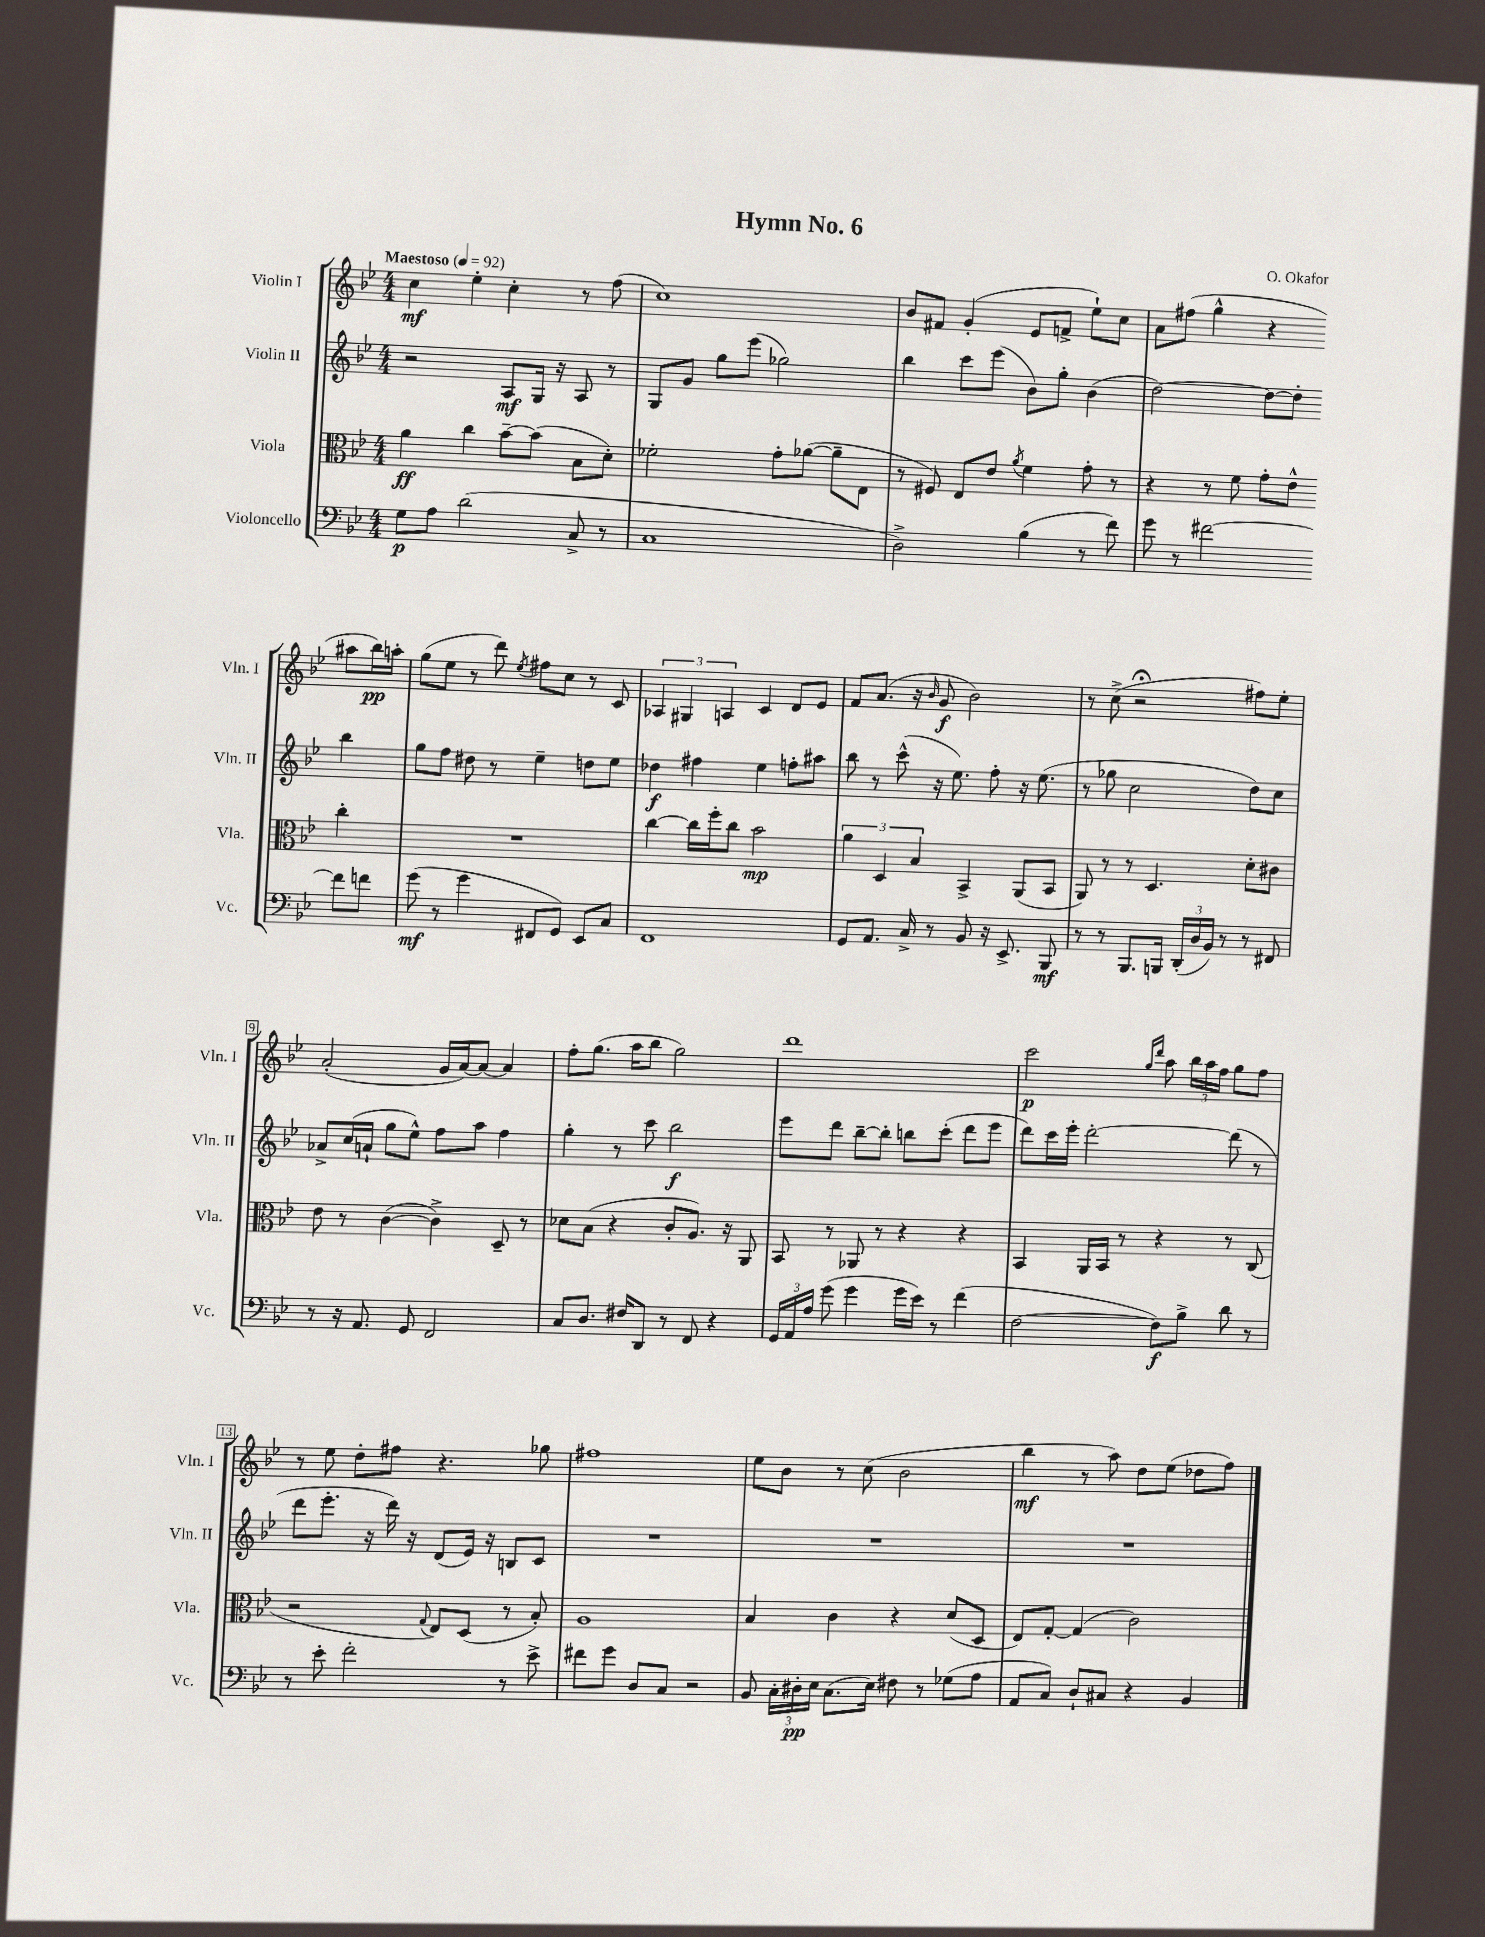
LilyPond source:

\header { title = "Hymn No. 6" composer = "O. Okafor" }
<<
\new StaffGroup <<
\new Staff = "s0" \with { instrumentName = "Violin I" shortInstrumentName = "Vln. I" } {
    \clef treble \key bes \major \numericTimeSignature \time 4/4 \tempo "Maestoso" 4 = 92
    \autoBeamOff c''4\mf ees''4-. c''4-. r8 f''8( |
    c''1) |
    bes'8[ fis'8] g'4-.( ees'8[ f'8]-> ees''8[-!) c''8] |
    a'8[ fis''8]( g''4-^ r4 ais''8[ bes''16\pp) a''16]-. |
    g''8[( ees''8] r8 d'''8) \acciaccatura { ees''8 } fis''8[ c''8] r8 c'8 |
    \tuplet 3/2 { aes4 gis4 a4 } c'4 d'8[ ees'8] |
    f'8[ a'8.]( r16 \grace { bes'16 } g'8\f bes'2) |
    r8 c''8->( r2\fermata fis''8[) ees''8]-. |
    a'2-.( g'16[ a'16~) a'8]~ a'4 |
    f''8[-. g''8.]( a''16[ bes''8] g''2) |
    d'''1 |
    c'''2\p \grace { g''16[ d'''16] } a''8 \tuplet 3/2 { bes''16[ a''16 f''16] } g''8[ f''8] |
    r8 ees''8 d''8[-. fis''8] r4. ges''8 |
    fis''1 |
    ees''8[ bes'8] r8 c''8( bes'2 |
    bes''4\mf r8 a''8) d''8[ ees''8]( des''8[ f''8]) \bar "|." |
}
\new Staff = "s1" \with { instrumentName = "Violin II" shortInstrumentName = "Vln. II" } {
    \clef treble \key bes \major \numericTimeSignature \time 4/4
    \autoBeamOff r2 a8[\mf g16] r16 a8 r8 |
    g8[ g'8] g''8[ ees'''8]( ges''2) |
    bes''4 c'''8[ ees'''8]( bes'8[) g''8]-. bes'4( |
    d''2~) d''8[~ d''8]-. bes''4 |
    g''8[ f''8] dis''8 r8 ees''4-- d''8[ ees''8] |
    des''4\f fis''4 ees''4 f''8[-. ais''8] |
    bes''8 r8 c'''8-^( r16 ees''8.) f''8-. r16 ees''8.( |
    r8 ges''8 c''2 d''8[) c''8] |
    aes'8[-> c''16( a'16]-! g''8[ ees''8]-^) f''8[ a''8] f''4 |
    g''4-. r8 c'''8 bes''2\f |
    ees'''8[ d'''8] bes''8[~-- bes''8]-. b''8[ c'''8]-.( d'''8[ ees'''8] |
    d'''8[) c'''16 ees'''16]-. d'''2~-. d'''8( r8 |
    d'''8[ ees'''8.]-. r16 d'''16) r16 d'8[( ees'16]) r16 b8[ c'8] |
    R1 |
    R1 |
    R1 \bar "|." |
}
\new Staff = "s2" \with { instrumentName = "Viola" shortInstrumentName = "Vla." } {
    \clef alto \key bes \major \numericTimeSignature \time 4/4
    \autoBeamOff a'4\ff c''4 bes'8[~-- bes'8]( bes8[ d'8]-.) |
    fes'2-. g'8[-. aes'8]~( aes'8[-- ees8] |
    r8 fis8) ees8[ ees'8] \acciaccatura { a'8 } f'4 g'8-. r8 |
    r4 r8 f'8 g'8[-. ees'8]-^ c''4-. |
    R1 |
    c''4~ c''16[ f''16-. c''8] bes'2\mp |
    \tuplet 3/2 { a'4 d4 bes4 } bes,4-> a,8[( bes,8] |
    a,8) r8 r8 d4. d'8[-. cis'8] |
    ees'8 r8 c'4~( c'4->) d8-- r8 |
    des'8[ bes8]( r4 c'8[-. a8.]) r16 a,8 |
    bes,8 r8 aes,8 r8 r4 r4 |
    bes,4 a,16[ bes,16] r8 r4 r8 c8( |
    r2 \appoggiatura { g8 } ees8[) d8]( r8 bes8-.) |
    a1 |
    bes4 c'4 r4 d'8[( d8] |
    ees8[) g8]~-. g4( c'2) \bar "|." |
}
\new Staff = "s3" \with { instrumentName = "Violoncello" shortInstrumentName = "Vc." } {
    \clef bass \key bes \major \numericTimeSignature \time 4/4
    \autoBeamOff g8[\p a8] d'2( c8-> r8 |
    c1 |
    d2->) bes4( r8 f'8) |
    g'8 r8 fis'2~ fis'8[ f'8] |
    g'8\mf( r8 g'4 fis,8[ g,8]) ees,8[ c8] |
    f,1 |
    g,8[ a,8.] c16-> r8 bes,8 r16 ees,8.-> bes,,8\mf |
    r8 r8 bes,,8.[ b,,16] \tuplet 3/2 { d,16[-.( d16 bes,16]) } r8 r8 fis,8 |
    r8 r16 a,8. g,8 f,2 |
    c8[ d8.] fis16[ d,8] r8 f,8 r4 |
    \tuplet 3/2 { g,16[ a,16 a16] } g'8( g'4 g'16[ ees'16]) r8 f'4( |
    f2~ f8[\f) bes8]-> d'8 r8 |
    r8 ees'8-. f'2-. r8 ees'8-> |
    fis'8[ g'8] d8[ c8] r2 |
    bes,8 \tuplet 3/2 { c16[-. dis16-.\pp ees16] } c8.[( ees16]) fis8 r8 ges8[( a8] |
    a,8[ c8]) d8[-! cis8] r4 bes,4 \bar "|." |
}
>>
>>
\layout { \context { \Score \override BarNumber.stencil = #(make-stencil-boxer 0.1 0.3 ly:text-interface::print) } }
